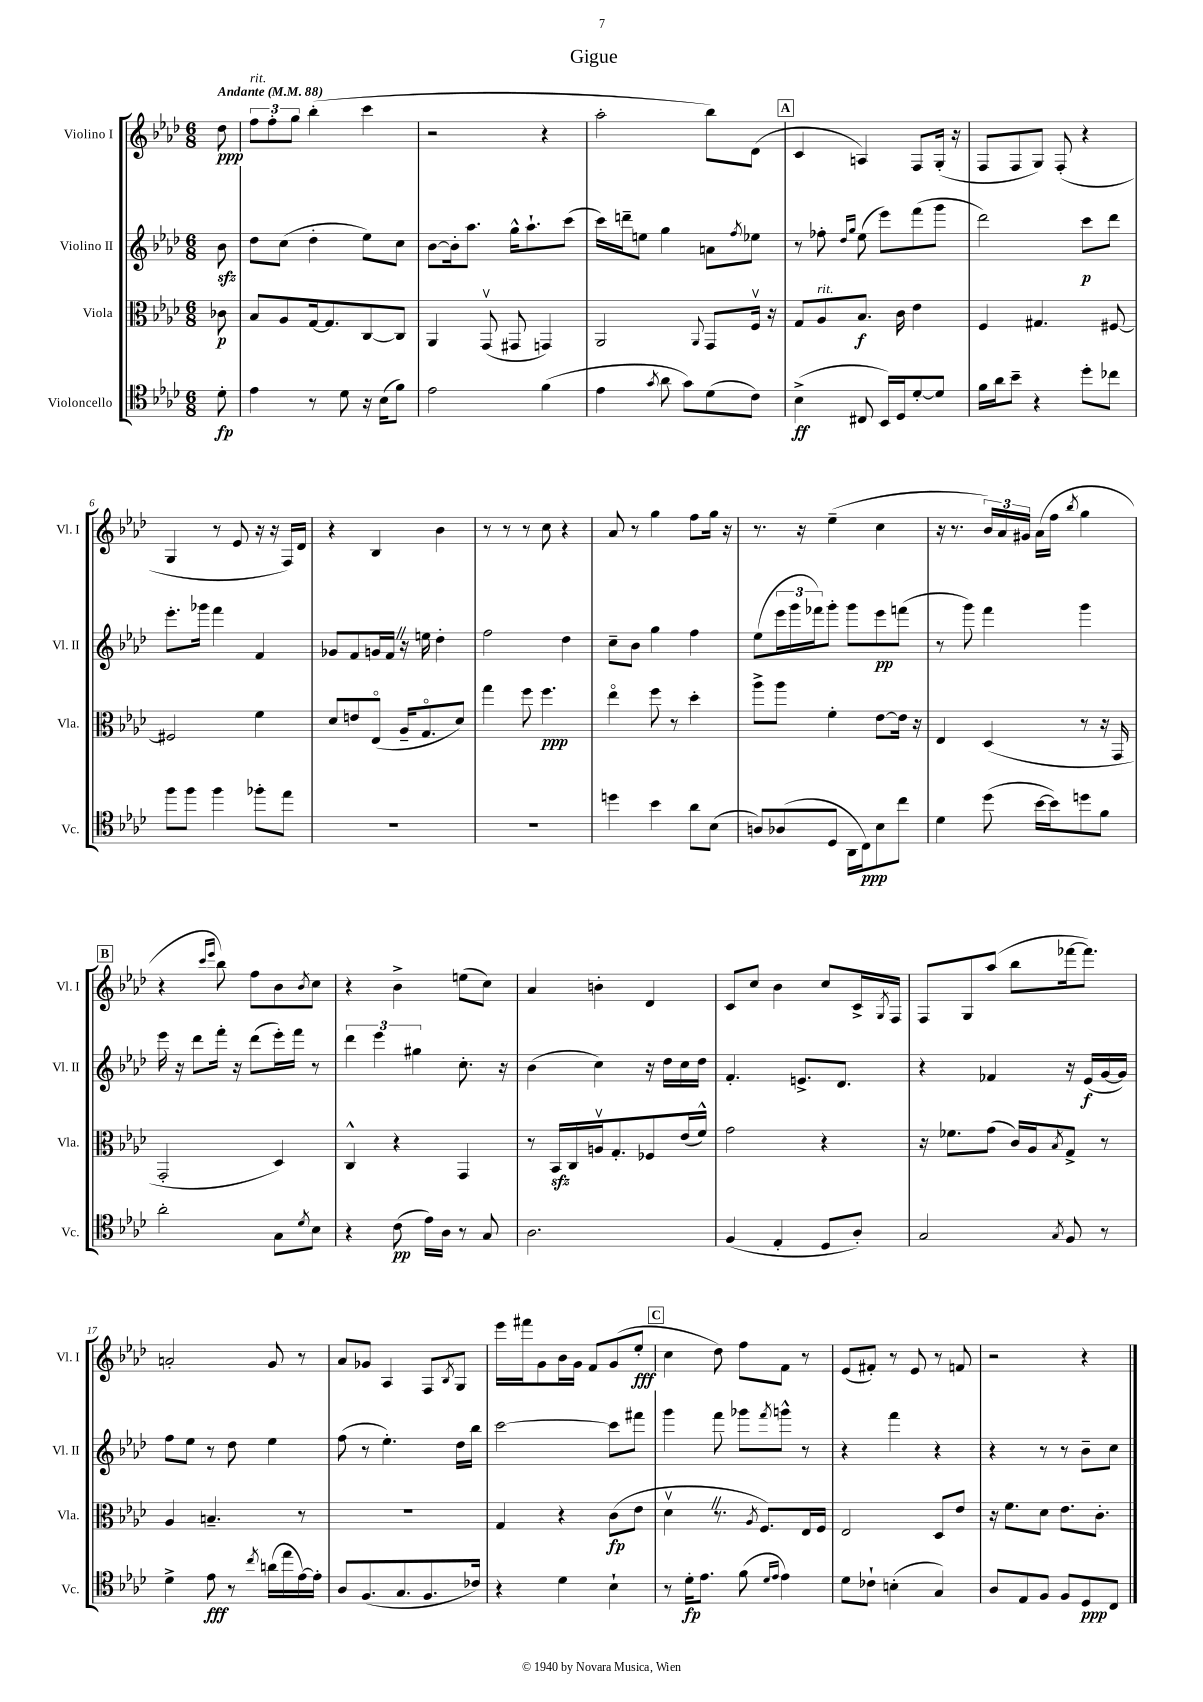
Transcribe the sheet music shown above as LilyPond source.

\header { title = "Gigue" }
<<
\new StaffGroup <<
\new Staff = "s0" \with { instrumentName = "Violino I" shortInstrumentName = "Vl. I" } {
    \clef treble \key aes \major \numericTimeSignature \time 6/8 \partial 8 \tempo "Andante" 4 = 88
    des''8\ppp |
    \tuplet 3/2 { f''8^\markup { \italic "rit." } f''8-. g''8 } bes''4-.( c'''4 |
    r2 r4 |
    aes''2-. bes''8) des'8( |
    \mark \markup { \box "A" } c'4 a4) f8 g16-.( r16 |
    f8 f8 g8) f8-.( r4 |
    g4 r8 ees'8 r16 r16 f16) des'16 |
    r4 bes4 bes'4 |
    r8 r8 r8 c''8 r4 |
    aes'8 r8 g''4 f''8 g''16 r16 |
    r8. r16 ees''4--( c''4 |
    r16 r8. \tuplet 3/2 { bes'16) aes'16 gis'16 } aes'16( f''16 \acciaccatura { bes''8 } g''4 |
    \mark \markup { \box "B" } r4 \grace { c'''16 ees'''16 } bes''8) f''8 bes'8 \acciaccatura { bes'8 } c''8 |
    r4 bes'4-> e''8( c''8) |
    aes'4 b'4-. des'4 |
    c'8 c''8 bes'4 c''8 c'16-> \acciaccatura { g8 } f16 |
    f8 g8 aes''8( bes''8 fes'''16~ fes'''8.) |
    a'2-. g'8 r8 |
    aes'8 ges'8 aes4 f8 \acciaccatura { bes8 } g8 |
    ees'''16 fis'''16 g'8 bes'16 g'16 f'8 g'8( ees''8-.\fff |
    \mark \markup { \box "C" } c''4 des''8) f''8 f'8 r8 |
    ees'8( fis'8-.) r8 ees'8 r8 f'8 |
    r2 r4 \bar "|." |
}
\new Staff = "s1" \with { instrumentName = "Violino II" shortInstrumentName = "Vl. II" } {
    \clef treble \key aes \major \numericTimeSignature \time 6/8 \partial 8
    bes'8\sfz |
    des''8 c''8( des''4-. ees''8) c''8 |
    bes'8~ bes'16-. aes''8. g''16-^ aes''8.-! c'''8( |
    c'''16) d'''16-- e''8 g''4 a'8 \acciaccatura { f''8 } ees''8 |
    \mark \markup { \box "A" } r8 fes''8-. \grace { des''16 g''16 } ees''8( ees'''8) f'''8( g'''8 |
    des'''2) c'''8\p des'''8 |
    ees'''8.-. ges'''16 f'''4 f'4 |
    ges'8 f'8 g'16 f'16 \once \override BreathingSign.text = \markup { \musicglyph "scripts.caesura.straight" } \breathe r16 e''16 des''4-. |
    f''2 des''4 |
    c''8-- bes'8 g''4 f''4 |
    ees''8( \tuplet 3/2 { ees'''16 g'''16 fes'''16) } g'''8-. g'''8 ees'''8\pp f'''8( |
    r8 g'''8) f'''4 g'''4 |
    \mark \markup { \box "B" } ees'''16 r16 des'''8 f'''16-. r16 des'''8( ees'''16-.) f'''16 r8 |
    \tuplet 3/2 { des'''4 ees'''4 gis''4 } c''8.-. r16 |
    bes'4( c''4) r16 des''16 c''16 des''16 |
    f'4.-. e'8.-> des'8. |
    r4 fes'4 r16 ees'16\f( g'16~ g'16) |
    f''8 ees''8 r8 des''8 ees''4 |
    f''8( r8 ees''4.-.) des''16 bes''16 |
    c'''2~ c'''8 fis'''8 |
    \mark \markup { \box "C" } g'''4 f'''8 ges'''8 \acciaccatura { f'''8 } g'''8-^ r8 |
    r4 f'''4 r4 |
    r4 r8 r8 bes'8-- c''8 \bar "|." |
}
\new Staff = "s2" \with { instrumentName = "Viola" shortInstrumentName = "Vla." } {
    \clef alto \key aes \major \numericTimeSignature \time 6/8 \partial 8
    ces'8\p |
    bes8 aes8 g16~ g8. c8~ c8 |
    aes,4 g,8\upbow( gis,8 g,4) |
    aes,2 \appoggiatura { aes,8 } g,8 f16\upbow r16 |
    \mark \markup { \box "A" } g8 aes8^\markup { \italic "rit." } bes8.\f c'16 ees'4 |
    f4 gis4. fis8~ |
    fis2 f'4 |
    des'8 e'8 ees8\flageolet( aes16-- g8.\flageolet des'8) |
    g''4 f''8 f''4.\ppp |
    ees''4\flageolet f''8 r8 des''4-. |
    aes''8-> aes''8 f'4-. ees'8~ ees'16 r16 |
    ees4 des4( r8 r16 g,16 |
    \mark \markup { \box "B" } g,2-. des4) |
    c4-^ r4 g,4 |
    r8 bes,16\sfz c16 a16\upbow g8.-. fes8 ees'16( f'16-^) |
    g'2 r4 |
    r16 fes'8. g'8( c'16) aes16 \acciaccatura { bes8 } g8-> r8 |
    aes4 b4.-- r8 |
    R2. |
    g4 r4 c'8\fp( ees'8 |
    \mark \markup { \box "C" } des'4\upbow \once \override BreathingSign.text = \markup { \musicglyph "scripts.caesura.straight" } \breathe r8. \acciaccatura { aes8 } f8.) ees16 f16 |
    ees2 des8 ees'8 |
    r16 f'8. des'8 ees'8. c'8.-. \bar "|." |
}
\new Staff = "s3" \with { instrumentName = "Violoncello" shortInstrumentName = "Vc." } {
    \clef tenor \key aes \major \numericTimeSignature \time 6/8 \partial 8
    des'8-.\fp |
    ees'4 r8 des'8 r16 bes16( f'8) |
    ees'2 f'4( |
    ees'4 \acciaccatura { g'8 } aes'8 g'8) des'8( c'8) |
    \mark \markup { \box "A" } bes4->\ff( cis8 bes,16) des16 des'8~-. des'8 |
    f'16 aes'16 bes'8-- r4 des''8-. ces''8 |
    f''8 f''8 f''4 fes''8-. ees''8 |
    R2. |
    R2. |
    d''4 bes'4 aes'8 bes8( |
    a8) aes8( des8 aes,16 c16\ppp) bes8 c''8 |
    des'4 des''8( bes'16~ bes'16) d''8 f'8 |
    \mark \markup { \box "B" } aes'2-. g8 \acciaccatura { des'8 } bes8 |
    r4 c'8\pp( ees'16) aes16 r8 g8 |
    aes2. |
    f4( ees4-. des8 aes8-.) |
    g2 \acciaccatura { g8 } f8 r8 |
    des'4-> ees'8\fff r8 \acciaccatura { c''8 } a'16( ees''16 ees'16~) ees'16-. |
    aes8 f8.( g8. f8. ces'16) |
    r4 des'4 bes4-! |
    \mark \markup { \box "C" } r8 des'16-.\fp ees'8. f'8( \grace { des'16 ees'16 } ees'4) |
    des'8 ces'8-! b4-.( g4) |
    aes8 ees8 f8 f8 des8\ppp c8 \bar "|." |
}
>>
>>
